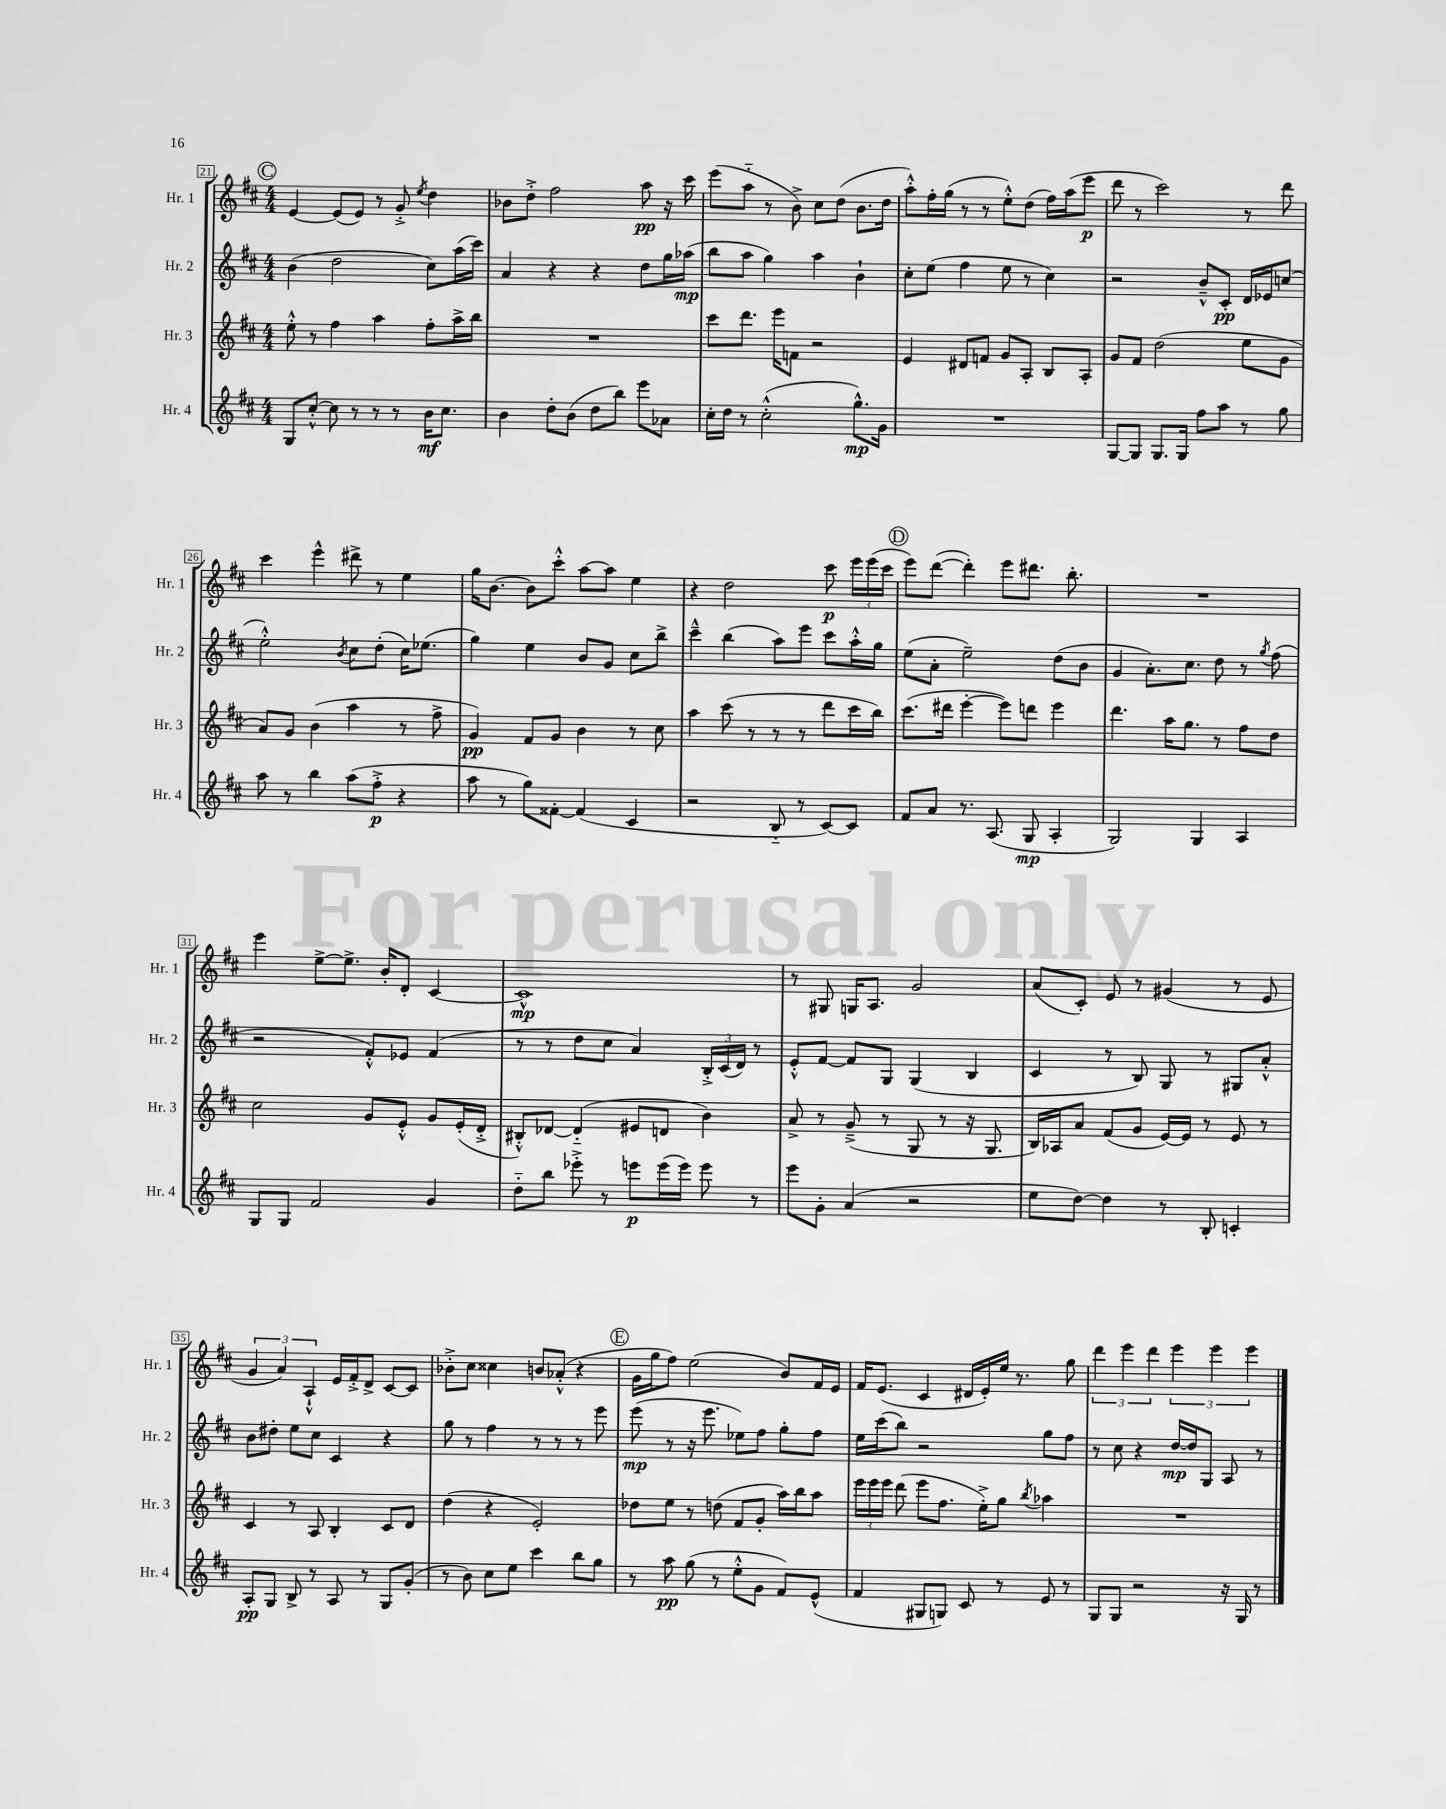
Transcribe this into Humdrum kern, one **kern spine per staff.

**kern	**dynam	**kern	**dynam	**kern	**dynam	**kern	**dynam
*part4	*part4	*part3	*part3	*part2	*part2	*part1	*part1
*staff4	*staff4	*staff3	*staff3	*staff2	*staff2	*staff1	*staff1
*I"Hr. 4	*	*I"Hr. 3	*	*I"Hr. 2	*	*I"Hr. 1	*
*I'Hr. 4	*	*I'Hr. 3	*	*I'Hr. 2	*	*I'Hr. 1	*
*clefG2	*	*clefG2	*	*clefG2	*	*clefG2	*
*k[f#c#]	*	*k[f#c#]	*	*k[f#c#]	*	*k[f#c#]	*
*M4/4	*	*M4/4	*	*M4/4	*	*M4/4	*
!!LO:REH:place=s1:t=C
=21	=21	=21	=21	=21	=21	=21	=21
8G/L	.	8ee'^^\	.	(4b\	.	[4e/	.
[8cc#'^^/J	.	8r	.	.	.	.	.
8cc#\]	.	4ff#\	.	2dd\	.	(8e/L]	.
8r	.	.	.	.	.	8e/J)	.
8r	.	4aa\	.	.	.	8r	.
8r	.	.	.	.	.	8g'^/	.
.	.	.	.	.	.	8qee/	.
16b\KL	mf	8ff#'\L	.	8cc#\L)	.	4dd\	.
8.cc#\J	.	.	.	.	.	.	.
.	.	16aa^\L	.	(16aa\L	.	.	.
.	.	16bb\JJ	.	16ccc#\JJ)	.	.	.
=22	=22	=22	=22	=22	=22	=22	=22
4b\	.	1r	.	4a/	.	8b-X\L	.
.	.	.	.	.	.	8dd'^\J	.
8dd'\L	.	.	.	4r	.	2ff#\	.
(8b\J	.	.	.	.	.	.	.
8dd\L	.	.	.	4r	.	.	.
8bb\J)	.	.	.	.	.	.	.
8eee\L	.	.	.	8dd\L	.	8aa\	pp
8a-X\J	.	.	.	16gg\L	.	16r	.
.	.	.	.	(16aa-X\JJ	mp	16ccc#\	.
=23	=23	=23	=23	=23	=23	=23	=23
16cc#'\LL	.	8ccc#\L	.	8bb\L	.	(8eee\L	.
16dd\JJ	.	.	.	.	.	.	.
8r	.	8.ddd\J	.	8aa\J	.	8aa\J	.
(2cc#'^^\	.	.	.	4gg\)	.	8r	.
.	.	16eee\KL	.	.	.	.	.
.	.	8fn\J	.	.	.	8b^\)	.
.	.	2r	.	4aa\	.	8cc#\L	.
.	.	.	.	.	.	(8dd\J	.
8.gg^^\L)	mp	.	.	4b`\	.	8.b\L	.
16g\Jk	.	.	.	.	.	16dd\Jk	.
=24	=24	=24	=24	=24	=24	=24	=24
1r	.	4e/	.	8cc#'\L	.	8aa'^^\L)	.
.	.	.	.	(8ee\J	.	16ff#'\L	.
.	.	.	.	.	.	(16gg\JJ	.
.	.	8d#X/L	.	4ff#\	.	8r	.
.	.	8fn/J	.	.	.	8r	.
.	.	8g/L	.	8ee\	.	8ee'^^\L)	.
.	.	8A'/J	.	8r	.	(8dd\J	.
.	.	8B/L	.	4cc#\)	.	16ff#\LL)	.
.	.	.	.	.	.	(16aa\J	.
.	.	8A'/J	.	.	.	8eee\J	p
=25	=25	=25	=25	=25	=25	=25	=25
[8G/L	.	8g/L	.	2r	.	8ddd\	.
8G/J]	.	8f#/J	.	.	.	8r	.
8.G/L	.	(2dd\	.	.	.	2ccc#\)	.
16G/Jk	.	.	.	.	.	.	.
8ff#\L	.	.	.	8b~^^/L	.	.	.
8aa\J	.	.	.	8c#'/J	pp	.	.
8r	.	8ee\L	.	16d/LL	.	8r	.
.	.	.	.	16e-X/J	.	.	.
8gg\	.	8g\J	.	(8ccn/J	.	8ddd\	.
!!LO:LB:g=z
=26	=26	=26	=26	=26	=26	=26	=26
8aa\	.	8a/L)	.	2ee'^^\)	.	4ccc#\	.
8r	.	8g/J	.	.	.	.	.
4bb\	.	(4b\	.	.	.	4eee^^\	.
.	.	.	.	8qb/	.	.	.
(8aa\L	.	4aa\	.	8cc#\L	.	8ddd#X^\	.
8ff#'^\J	p	.	.	(8dd'\J	.	8r	.
4r	.	8r	.	16cc#\KL)	.	4ee\	.
.	.	.	.	(8.ee-X\J	.	.	.
.	.	8ff#^\	.	.	.	.	.
=27	=27	=27	=27	=27	=27	=27	=27
8aa\	.	4g/)	pp	4gg\)	.	16gg\KL	.
.	.	.	.	.	.	[8.b\J	.
8r	.	.	.	.	.	.	.
8gg\L)	.	8f#/L	.	4ee\	.	8b\L]	.
[8f##X'\J	.	8g/J	.	.	.	8ccc#'^^\J	.
(4f##/]	.	4b\	.	8b/L	.	[8aa\L	.
.	.	.	.	8g/J	.	8aa\J]	.
4c#/	.	8r	.	8cc#\L	.	4ee\	.
.	.	8cc#\	.	8bb^\J	.	.	.
=28	=28	=28	=28	=28	=28	=28	=28
2r	.	4aa\	.	4ccc#~^^\	.	4r	.
.	.	(8ccc#\	.	(4bb\	.	2dd\	.
.	.	8r	.	.	.	.	.
8B/	.	8r	.	8aa\L)	.	.	.
8r	.	8r	.	8eee\J	.	.	.
[8c#/L)	.	8ddd\L	.	8ccc#\L	.	8ccc#\	p
8c#/J]	.	16ccc#\L	.	16aa'^^\L	.	24eee\LL	.
.	.	.	.	.	.	(24eee\	.
.	.	16bb\JJ)	.	16gg\JJ	.	.	.
.	.	.	.	.	.	24ccc#\JJ	.
!!LO:REH:place=s1:t=D
=29	=29	=29	=29	=29	=29	=29	=29
8f#/L	.	(8.ccc#\L	.	(8ee\L	.	8eee\L)	.
8a/J	.	.	.	8a'\J	.	([8ddd\J	.
.	.	16ddd#X\Jk	.	.	.	.	.
8.r	.	[4eee'\	.	2ee~\)	.	4ddd'\])	.
(8.A/	.	.	.	.	.	.	.
.	.	8eee\L])	.	.	.	8eee\L	.
8G/	mp	8dddn\J	.	.	.	8.ddd#X\J	.
4A'/	.	4eee\	.	(8dd\L	.	.	.
.	.	.	.	.	.	8.bb'\	.
.	.	.	.	8b\J	.	.	.
=30	=30	=30	=30	=30	=30	=30	=30
2G/)	.	4.ddd\	.	4g/	.	1r	.
.	.	.	.	8.a'\L)	.	.	.
.	.	16aa\KL	.	.	.	.	.
.	.	8.gg\J	.	8.cc#\J	.	.	.
4G/	.	.	.	.	.	.	.
.	.	8r	.	8dd\	.	.	.
4A/	.	8ff#\L	.	8r	.	.	.
.	.	.	.	8qgg/	.	.	.
.	.	8dd\J	.	(8ff#\	.	.	.
!!LO:LB:g=z
=31	=31	=31	=31	=31	=31	=31	=31
8G/L	.	2cc#\	.	2r	.	4eee\	.
8G/J	.	.	.	.	.	.	.
2f#/	.	.	.	.	.	[8ee^\L	.
.	.	.	.	.	.	8.ee^\J]	.
.	.	8g/L	.	8f#'^^/L)	.	.	.
.	.	.	.	.	.	16b'/KL	.
.	.	8e'^^/J	.	8e-X/J	.	8d'/J	.
4g/	.	8g/L	.	(4f#/	.	[4c#/	.
.	.	(16e'/L	.	.	.	.	.
.	.	16d'^/JJ	.	.	.	.	.
=32	=32	=32	=32	=32	=32	=32	=32
8dd\L	.	8B#X'^^/L)	.	8r	.	1c#^^]	mp
8bb\J	.	[8d-X/J	.	8r	.	.	.
8eee-X'^\	.	(4d-/]	.	8dd\L	.	.	.
8r	.	.	.	8cc#\J	.	.	.
8eeen\L	p	8e#X/L	.	4a/)	.	.	.
(16eee\L	.	8dn/J	.	.	.	.	.
16eee\JJ)	.	.	.	.	.	.	.
8eee\	.	4b\)	.	24B'^/LL	.	.	.
.	.	.	.	(24c#/	.	.	.
.	.	.	.	24d/JJ)	.	.	.
8r	.	.	.	8r	.	.	.
=33	=33	=33	=33	=33	=33	=33	=33
8eee\L	.	8a^/	.	8e'^^/L	.	8r	.
8g'\J	.	8r	.	[8f#/J	.	8G#X/	.
(4a/	.	(8g~^/	.	8f#/L]	.	16Gn/KL	.
.	.	.	.	.	.	8.A/J	.
.	.	8r	.	8G/J	.	.	.
2r	.	8G/	.	(4G/	.	2g/	.
.	.	8r	.	.	.	.	.
.	.	16r	.	4B/	.	.	.
.	.	8.G/	.	.	.	.	.
=34	=34	=34	=34	=34	=34	=34	=34
8ee\L	.	16B/LL)	.	4c#/	.	(8a/L	.
.	.	16A-X/J	.	.	.	.	.
[8dd\J)	.	8a/J	.	.	.	8c#'/J)	.
4dd\]	.	(8f#/L	.	8r	.	8e/	.
.	.	8g/J	.	8B/)	.	8r	.
8r	.	[16e/LL)	.	8G/	.	(4g#X/	.
.	.	16e/JJ]	.	.	.	.	.
8B'/	.	8r	.	8r	.	.	.
4cn'/	.	8e/	.	8G#X/L	.	8r	.
.	.	8r	.	8a'^^/J	.	8e/	.
!!LO:LB:g=z
=35	=35	=35	=35	=35	=35	=35	=35
8A'/L	pp	4c#/	.	8b\L	.	6g/	.
8G/J	.	.	.	8dd#X'\J	.	.	.
.	.	.	.	.	.	6a/)	.
8B^/	.	8r	.	8ee\L	.	.	.
.	.	.	.	.	.	6A`^^/	.
8r	.	8A/	.	8cc#\J	.	.	.
8A/	.	4B'/	.	4c#/	.	16e/LL	.
.	.	.	.	.	.	16f#'^/J	.
8r	.	.	.	.	.	8d^/J	.
8G/L	.	8c#/L	.	4r	.	[8c#/L	.
(8g'/J	.	8d/J	.	.	.	8c#/J]	.
=36	=36	=36	=36	=36	=36	=36	=36
8r	.	(4dd\	.	8gg\	.	8b-X'^\L	.
8b\)	.	.	.	8r	.	8cc#\J	.
8cc#\L	.	4r	.	4ff#\	.	4cc##X\	.
8ee\J	.	.	.	.	.	.	.
4ccc#\	.	2e'/)	.	8r	.	8bn/L	.
.	.	.	.	8r	.	(8a-X'^^/J	.
8bb\L	.	.	.	8r	.	4r	.
8gg\J	.	.	.	8eee\	.	.	.
!!LO:REH:place=s1:t=E
=37	=37	=37	=37	=37	=37	=37	=37
8r	.	8dd-X\L	.	(8eee\	mp	16g\LL	.
.	.	.	.	.	.	16gg\J	.
8aa\	pp	8ee\J	.	8r	.	8ff#\J)	.
(8gg\	.	8r	.	16r	.	(2ee\	.
.	.	.	.	8.eee\	.	.	.
8r	.	(8ddn\	.	.	.	.	.
8ee'^^\L	.	8f#/L	.	8ee-X\L)	.	.	.
8g\J	.	8g'/J	.	8ff#\J	.	.	.
8f#/L)	.	16aa\LL)	.	8gg'\L	.	8b/L)	.
.	.	16bb\J	.	.	.	.	.
(8e^^/J	.	8aa\J	.	8ff#\J	.	16f#/L	.
.	.	.	.	.	.	16e/JJ	.
=38	=38	=38	=38	=38	=38	=38	=38
4f#/	.	24eee\LL	.	16ee\LL	.	16f#/KL	.
.	.	24eee\	.	.	.	.	.
.	.	.	.	(16ccc#\J	.	(8.e/J	.
.	.	24eee\JJ	.	.	.	.	.
.	.	(8ddd\	.	8bb\J)	.	.	.
8G#X/L	.	8eee\L	.	2r	.	4c#/	.
8Gn/J)	.	8.ff#\J	.	.	.	.	.
8c#/	.	.	.	.	.	16d#X/LL	.
.	.	16ee'^\KL)	.	.	.	16e'/)	.
8r	.	8gg\J	.	.	.	16ee/JJ	.
.	.	.	.	.	.	8.r	.
.	.	8qbb/	.	.	.	.	.
8e/	.	4aa-X\	.	8gg\L	.	.	.
8r	.	.	.	8ff#\J	.	8gg\	.
=39	=39	=39	=39	=39	=39	=39	=39
8G/L	.	1r	.	8r	.	6ddd\	.
8G/J	.	.	.	8cc#\	.	.	.
.	.	.	.	.	.	6eee\	.
2r	.	.	.	4r	.	.	.
.	.	.	.	.	.	6ddd\	.
.	.	.	.	[16dd/LL	mp	6eee\	.
.	.	.	.	16dd/J]	.	.	.
.	.	.	.	8G/J	.	.	.
.	.	.	.	.	.	6eee\	.
16r	.	.	.	8A/	.	.	.
16G/	.	.	.	.	.	.	.
.	.	.	.	.	.	6eee\	.
8r	.	.	.	8r	.	.	.
==	==	==	==	==	==	==	==
*-	*-	*-	*-	*-	*-	*-	*-
